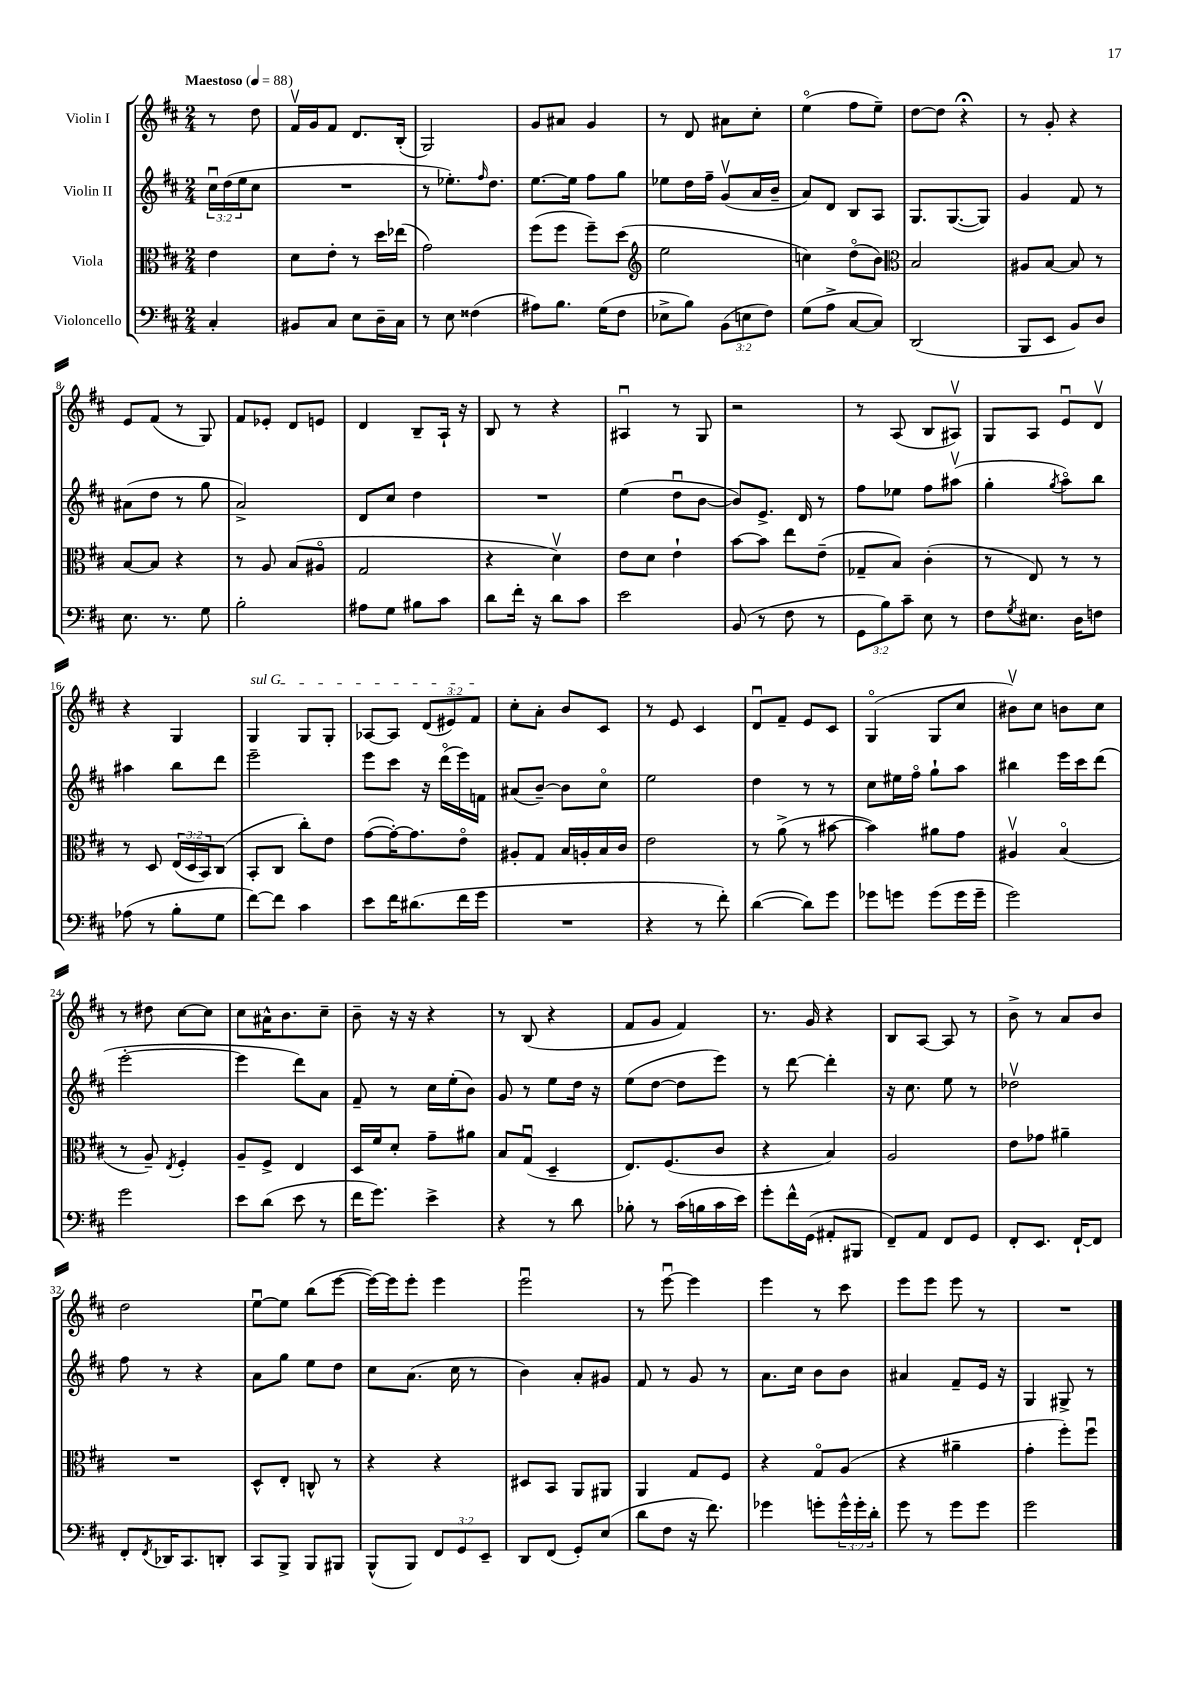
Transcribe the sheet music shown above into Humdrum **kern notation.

**kern	**kern	**kern	**kern
*staff4	*staff3	*staff2	*staff1
*clefF4	*clefC3	*clefG2	*clefG2
*k[f#c#]	*k[f#c#]	*k[f#c#]	*k[f#c#]
*M2/4	*M2/4	*M2/4	*M2/4
*MM88	*MM88	*MM88	*MM88
4C#'	4e	24cc#u	8r
.	.	(24dd	.
.	.	24ee	.
.	.	8cc#	8dd
=	=	=	=
8BB#	8d	2r	16f#v
.	.	.	16g
8C#	8e'	.	8f#
8E	8r	.	8.d
16D~	16dd	.	.
16C#	(16ee-	.	(16B'
=	=	=	=
8r	2g)	8r	2G)
8E	.	8.ee-')	.
(4F##	.	.	.
.	.	16qqff#	.
.	.	8.dd	.
=	=	=	=
8A#)	(8ff#	[8.ee	8g
8.B	8ff#	.	8a#
.	.	16ee]	.
.	8ff#~)	8ff#	4g
(16G	.	.	.
8F#	(8dd	8gg	.
=	=	=	=
*	*clefG2	*	*
8E-^	2ee	8ee-	8r
8B)	.	16dd	8d
.	.	16ff#~	.
(12BB	.	(8gv	8a#
12E	.	.	.
.	.	16a	8cc#'
12F#)	.	.	.
.	.	16b~	.
=	=	=	=
(8G	4cc)	8a)	(4eeo
8A^	.	8d	.
[8C#	(8ddo	8B	8ff#
8C#])	8b)	8A	8ee~)
=	=	=	=
*	*clefC3	*	*
(2DD	2B	8.G	[8dd
.	.	.	8dd]
.	.	([8.G	.
.	.	.	4r;
.	.	8G])	.
=	=	=	=
8BBB	8A#	4g	8r
8EE	[8B	.	8g'
8BB)	8B]	8f#	4r
8D	8r	8r	.
=	=	=	=
8.E	[8B	(8a#	8e
.	8B]	8dd	(8f#
8.r	.	.	.
.	4r	8r	8r
8G	.	8gg	8G)
=	=	=	=
2B'	8r	2a^)	8f#
.	8A	.	8e-'
.	(8B	.	8d
.	8A#o	.	8e
=	=	=	=
8A#	2G	8d	4d
8G	.	8cc#	.
8B#	.	4dd	8B~
8c#	.	.	16A`
.	.	.	16r
=	=	=	=
8d	4r	2r	8B
16f#'	.	.	8r
16r	.	.	.
8d	4dv)	.	4r
8c#	.	.	.
=	=	=	=
2e	8e	(4ee	4A#u
.	8d	.	.
.	4e`	8ddu	8r
.	.	[8b	8G
=	=	=	=
(8BB	[8b	8b])	2r
8r	8b]	8.e^	.
8F#	8ee	.	.
.	.	16d	.
8r	(8e~	8r	.
=	=	=	=
12GG	8G-~	8ff#	8r
12B)	.	.	.
.	8B)	8ee-	(8A
12c#~	.	.	.
8E	(4c#'	8ff#	8B
8r	.	(8aa#v	8A#v)
=	=	=	=
8F#	8r	4gg'	8G
8qG	.	.	.
8.E#	8E)	.	8A
.	.	8qgg	.
.	8r	8aao)	8eu
16D	.	.	.
8F	8r	8bb	8dv
=	=	=	=
(8A-	8r	4aa#	4r
8r	8D	.	.
8B'	(24E	8bb	4G
.	24D	.	.
.	24BB)	.	.
8G	(8C#	8ddd	.
=	=	=	=
[8f#)	8BB'	2eee~	4G
8f#]	8C#	.	.
4c#	8cc#')	.	8G
.	8e	.	8G'
=	=	=	=
8e	([8g	8eee	[8A-
16f#	16g'_)	8ccc#	8A-]
(8.d#	8.g]	.	.
.	.	16r	(12d
.	.	(16dddo	.
.	.	.	12e#)
16f#	8eo	16eee)	.
.	.	.	12f#
16g	.	16f	.
=	=	=	=
2r	8A#'	(8a#	8cc#'
.	8G	[8b~)	8a'
.	16B	8b]	8b
.	16A'	.	.
.	16B	8cc#o	8c#
.	16c#	.	.
=	=	=	=
4r	2e	2ee	8r
.	.	.	8e
8r	.	.	4c#
8f#')	.	.	.
=	=	=	=
([4d	8r	4dd	8du
.	(8a^	.	8f#~
8d])	8r	8r	8e
8g	[8b#	8r	8c#
=	=	=	=
8g-	4b#])	8cc#	(4Go
8g	.	16ee#	.
.	.	16ff#o	.
(8g	8a#	8gg`	8G
16g	8g	8aa	8cc#
16g~	.	.	.
=	=	=	=
2g)	4A#v	4bb#	8b#v)
.	.	.	8cc#
.	(4Bo	16eee	8b
.	.	16ccc#	.
.	.	(8ddd	8cc#
=	=	=	=
2g	8r	[2eee'	8r
.	8A~)	.	8dd#
.	8qE	.	.
.	4F#'	.	[8cc#
.	.	.	8cc#]
=	=	=	=
8e	8A~	4eee]	8cc#
(8d	8F#^	.	16a#^^
.	.	.	8.b
8e	4E	8ddd)	.
8r	.	8a	8cc#~
=	=	=	=
16f#	16D	8f#~	8b~
8.g)	16f#	.	.
.	8d'	8r	16r
.	.	.	16r
4e^	8g~	16cc#	4r
.	.	(16ee'	.
.	8a#	8b)	.
=	=	=	=
4r	8B	8g	8r
.	(8Gu	8r	(8B
8r	4D~	8ee	4r
8d	.	16dd	.
.	.	16r	.
=	=	=	=
8B-'	8.E)	(8ee	8f#
8r	.	[8dd	8g
.	(8.F#	.	.
(16c#	.	8dd]	4f#)
16B	.	.	.
16c#	8c#	8eee)	.
16e)	.	.	.
=	=	=	=
8g'	4r	8r	8.r
16f#^^	.	[8ddd	.
(16GG	.	.	16g
8AA#'	4B)	4ddd']	4r
8BBB#	.	.	.
=	=	=	=
8FF#~)	2A	16r	8B
.	.	8.cc#	.
8AA	.	.	[8A
8FF#	.	8ee	8A]
8GG	.	8r	8r
=	=	=	=
8FF#'	8e	2dd-v	8b^
8.EE	8g-	.	8r
.	4a#~	.	8a
[16FF#`	.	.	.
8FF#]	.	.	8b
=	=	=	=
8FF#'	2r	8ff#	2dd
8qFF#	.	.	.
16DD-	.	8r	.
8.CC#	.	.	.
.	.	4r	.
8DD'	.	.	.
=	=	=	=
8CC#	8D^^	8a	[8eeu
8BBB^	8E'	8gg	8ee]
8BBB	8C^^	8ee	(8bb
8BBB#	8r	8dd	[8eee
=	=	=	=
(8BBB^^	4r	8cc#	16eee_)
.	.	.	16eee]
8BBB)	.	(8.a	8eee'
12FF#	4r	.	4eee
.	.	16cc#	.
12GG	.	.	.
.	.	8r	.
12EE~	.	.	.
=	=	=	=
8DD	8D#	4b)	2eeeu
(8FF#	8BB	.	.
8GG')	8AA	8a'	.
(8E	8AA#	8g#	.
=	=	=	=
8d	4AA	8f#	8r
8F#	.	8r	[8eeeu
16r	8G	8g	4eee]
8.f#)	.	.	.
.	8F#	8r	.
=	=	=	=
4g-	4r	8.a	4eee
.	.	16cc#	.
8g'	8Go	8b	8r
24g^^	(8A	8b	8ccc#
24g'	.	.	.
24d'	.	.	.
=	=	=	=
8g	4r	4a#	8eee
8r	.	.	8eee
8g	4a#~	8f#~	8eee
8g	.	16e	8r
.	.	16r	.
=	=	=	=
2g	4g'	4G	2r
.	8ff#')	8G#^	.
.	8ff#u	8r	.
==	==	==	==
*-	*-	*-	*-
